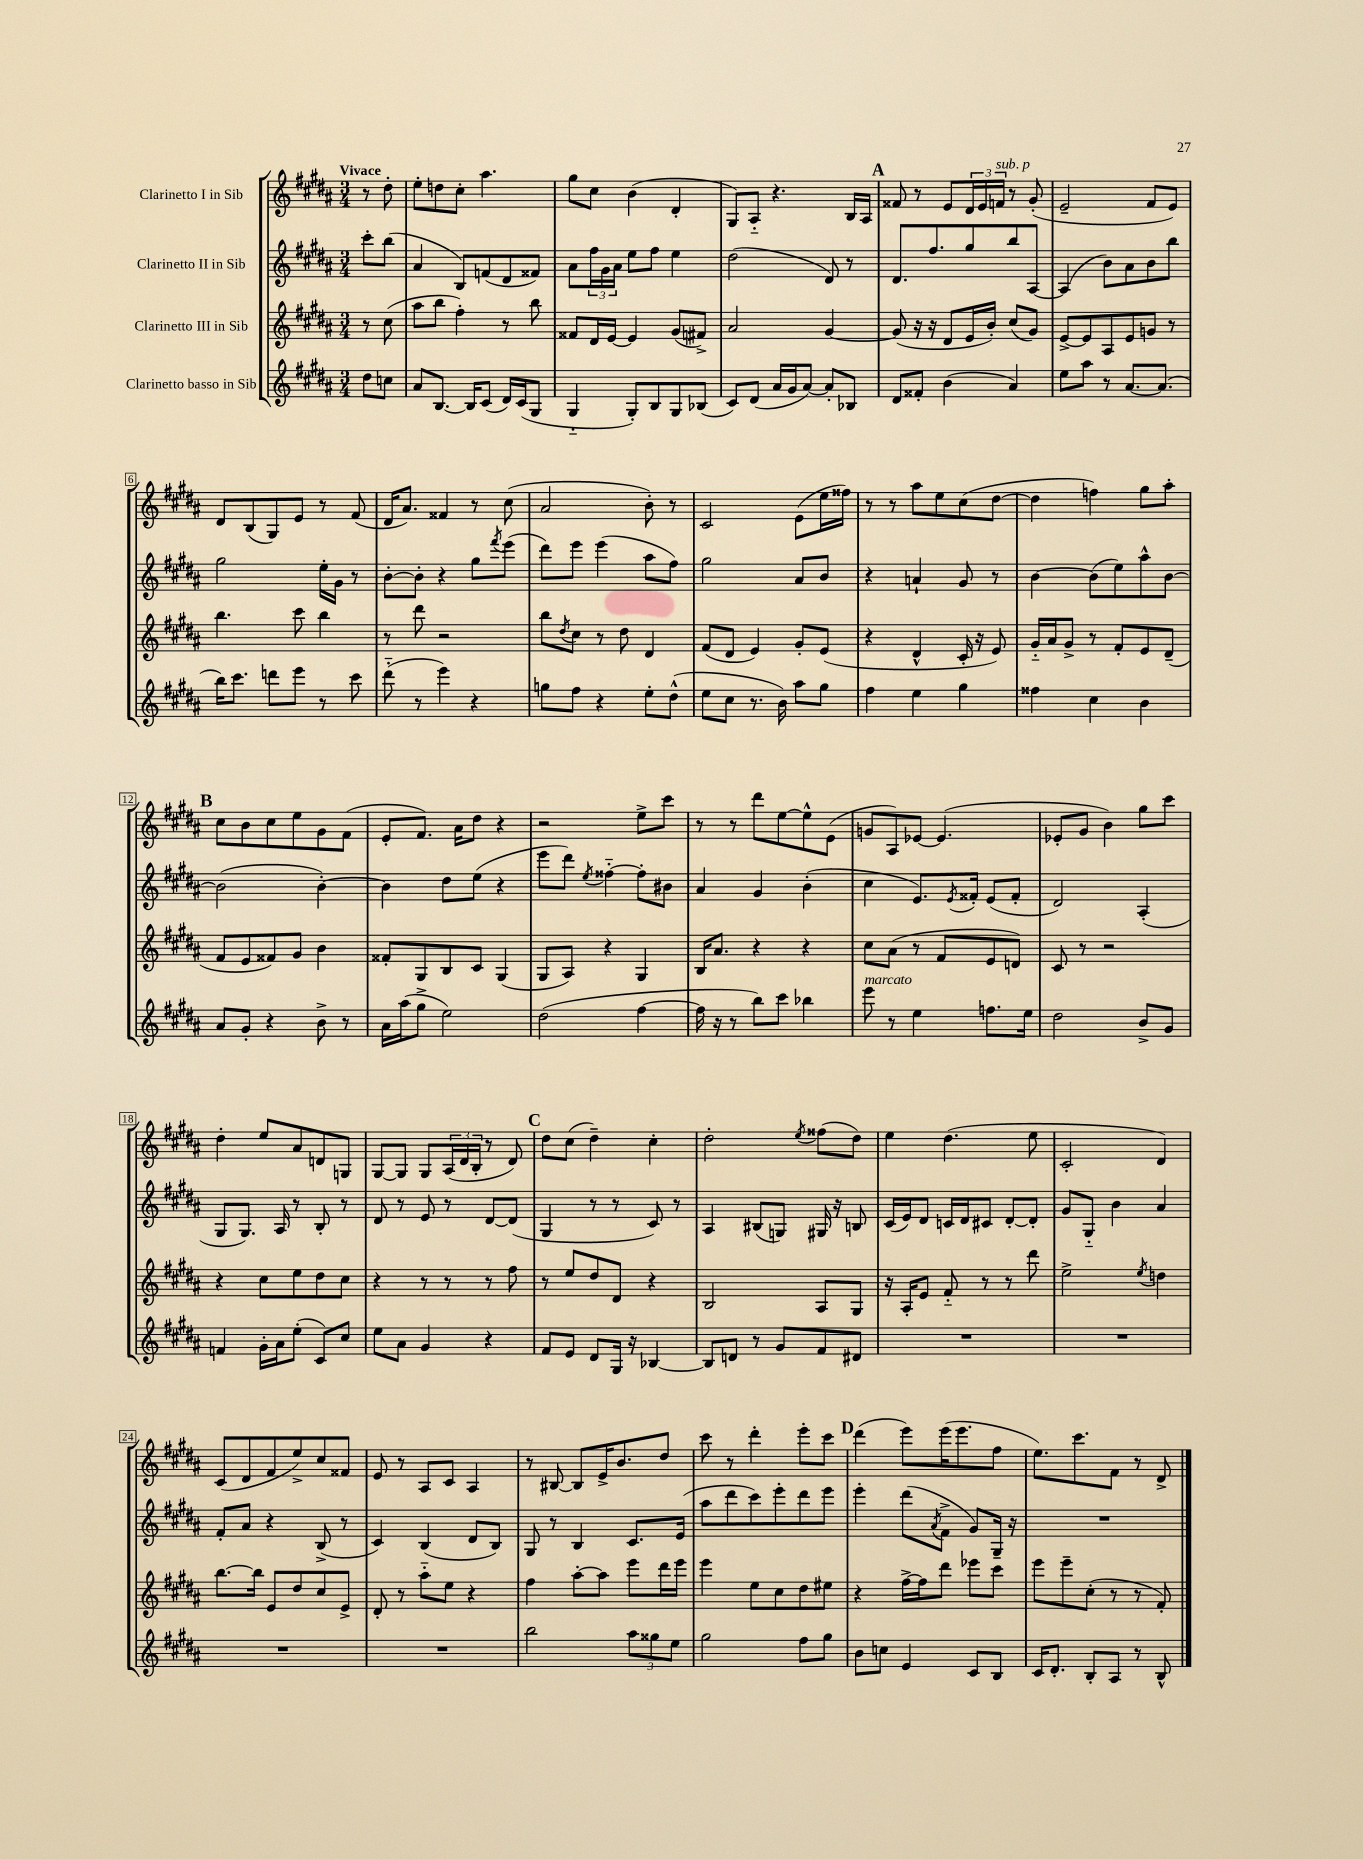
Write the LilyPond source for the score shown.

<<
\new StaffGroup <<
\new Staff = "s0" \with { instrumentName = "Clarinetto I in Sib" } {
    \clef treble \key b \major \numericTimeSignature \time 3/4 \partial 4 \tempo "Vivace"
    r8 dis''8-. |
    e''8-. d''8 cis''8-. ais''4. |
    gis''8 cis''8 b'4( dis'4-. |
    gis8) ais8-_ r4. b16 ais16 |
    \mark \markup { \bold "A" } fisis'8 r8 e'8 \tuplet 3/2 { dis'16 e'16 f'16^\markup { \italic "sub. p" } } r8 gis'8-.( |
    e'2-- fis'8 e'8) |
    dis'8 b8( gis8) e'8 r8 fis'8( |
    dis'16 ais'8.) fisis'4 r8 cis''8( |
    ais'2 b'8-.) r8 |
    cis'2 e'8( e''16 fisis''16) |
    r8 r8 ais''8 e''8 cis''8( dis''8~ |
    dis''4 f''4) gis''8 ais''8-. |
    \mark \markup { \bold "B" } cis''8 b'8 cis''8 e''8 gis'8 fis'8( |
    e'8-. fis'8.) ais'16 dis''8 r4 |
    r2 e''8-> cis'''8 |
    r8 r8 dis'''8 e''8~ e''8-^ e'8( |
    g'8 ais8) ees'8~ ees'4.( |
    ees'8-. gis'8 b'4) gis''8 cis'''8 |
    dis''4-. e''8 ais'8 d'8 g8 |
    gis8~ gis8 gis8 \tuplet 3/2 { ais16( dis'16 b16-. } r8 dis'8) |
    \mark \markup { \bold "C" } dis''8 cis''8( dis''4--) cis''4-. |
    dis''2-. \acciaccatura { e''8 } fisis''8( dis''8) |
    e''4 dis''4.( e''8 |
    cis'2-. dis'4) |
    cis'8( dis'8 fis'8 e''8->) cis''8 fisis'8 |
    e'8 r8 ais8 cis'8 ais4 |
    r8 bis8~ bis8 e'16-> b'8. dis''8 |
    cis'''8 r8 dis'''4-. e'''8-. cis'''8 |
    \mark \markup { \bold "D" } dis'''4( e'''8) e'''16( e'''8. fis''8 |
    e''8.) cis'''8. fis'8 r8 dis'8-> \bar "|." |
}
\new Staff = "s1" \with { instrumentName = "Clarinetto II in Sib" } {
    \clef treble \key b \major \numericTimeSignature \time 3/4 \partial 4
    cis'''8-. b''8( |
    ais'4 b8) f'8( dis'8 fisis'8) |
    ais'8 \tuplet 3/2 { fis''16 gis'16 ais'16 } e''8 fis''8 e''4 |
    dis''2( dis'8) r8 |
    \mark \markup { \bold "A" } dis'8. fis''8. gis''8 b''8 ais8~ |
    ais4( b'8) ais'8 b'8 b''8 |
    gis''2 e''16-. gis'16 r8 |
    b'8~-. b'8-. r4 gis''8 \acciaccatura { fis'''8 } e'''8( |
    dis'''8) e'''8 e'''4( ais''8 fis''8) |
    gis''2 ais'8 b'8 |
    r4 a'4-! gis'8 r8 |
    b'4~ b'8( e''8) ais''8-^ b'8~ |
    \mark \markup { \bold "B" } b'2( b'4~-.) |
    b'4 dis''8 e''8( r4 |
    e'''8 dis'''8) \acciaccatura { e''8 } fisis''4~-_ fisis''8-. bis'8 |
    ais'4 gis'4 b'4-.( |
    cis''4 e'8.) \acciaccatura { e'8 } fisis'16-. e'8( fisis'8-. |
    dis'2) ais4-.( |
    gis8 gis8.) ais16 r8 b8-. r8 |
    dis'8 r8 e'8 r8 dis'8~ dis'8( |
    \mark \markup { \bold "C" } gis4 r8 r8 cis'8) r8 |
    ais4 bis8( g8) gis16 r16 b8 |
    cis'16( e'16) dis'8 c'16 dis'16 cis'8 dis'8~-. dis'8-. |
    gis'8 gis8-_ b'4 ais'4 |
    fis'8-. ais'8 r4 b8->( r8 |
    cis'4) b4( dis'8 b8) |
    gis8 r8 b4 cis'8. e'16( |
    ais''8 dis'''8 cis'''8) e'''8-. dis'''8 e'''8 |
    \mark \markup { \bold "D" } e'''4-. dis'''8( \acciaccatura { ais'8 } fis'8-> gis'8) gis16-- r16 |
    R2. \bar "|." |
}
\new Staff = "s2" \with { instrumentName = "Clarinetto III in Sib" } {
    \clef treble \key b \major \numericTimeSignature \time 3/4 \partial 4
    r8 cis''8( |
    ais''8 b''8 fis''4-.) r8 b''8 |
    fisis'8 dis'16 e'16~ e'4 gis'8( fis'8->) |
    ais'2 gis'4~ |
    \mark \markup { \bold "A" } gis'8( r16 r16 dis'8 e'16 b'16-.) cis''8( gis'8) |
    e'8~-> e'8 ais8 e'8 g'8 r8 |
    b''4. cis'''8 b''4 |
    r8 dis'''8 r2 |
    b''8 \acciaccatura { dis''8 } cis''8 r8 dis''8 dis'4 |
    fis'8( dis'8 e'4) gis'8-. e'8( |
    r4 dis'4-^ cis'16-. r16 e'8) |
    gis'16-_ ais'16 gis'8-> r8 fis'8-. e'8 dis'8--( |
    \mark \markup { \bold "B" } fis'8 e'8 fisis'8) gis'8 b'4 |
    fisis'8-. gis8 b8 cis'8 gis4( |
    gis8 ais8) r4 gis4 |
    b16 ais'8. r4 r4 |
    cis''8 ais'8( r8 fis'8 e'8 d'8) |
    cis'8 r8 r2 |
    r4 cis''8 e''8 dis''8 cis''8 |
    r4 r8 r8 r8 fis''8 |
    \mark \markup { \bold "C" } r8 e''8 dis''8 dis'8 r4 |
    b2 ais8 gis8 |
    r16 ais16-. e'8 fis'8-_ r8 r8 dis'''8 |
    e''2-> \acciaccatura { e''8 } d''4 |
    b''8.~ b''16 e'8 dis''8 cis''8 e'8-> |
    dis'8-. r8 ais''8-_ e''8 r4 |
    fis''4 ais''8~-. ais''8 e'''8 dis'''16 e'''16 |
    e'''4 e''8 cis''8 dis''8 eis''8 |
    \mark \markup { \bold "D" } r4 fis''16~-> fis''16 dis'''8 ees'''8 cis'''8 |
    e'''8 e'''8-- cis''8-.( r8 r8 fis'8-.) \bar "|." |
}
\new Staff = "s3" \with { instrumentName = "Clarinetto basso in Sib" } {
    \clef treble \key b \major \numericTimeSignature \time 3/4 \partial 4
    dis''8 c''8 |
    ais'8 b8.~ b16 cis'8( dis'16) cis'16( gis8 |
    gis4-_ gis8-.) b8 gis8 bes8( |
    cis'8) dis'8( ais'16 gis'16 ais'8~) ais'8-. bes8 |
    \mark \markup { \bold "A" } dis'8 fisis'8-. b'4( ais'4) |
    e''8 ais''8 r8 ais'8.~ ais'8.( |
    b''16) cis'''8. d'''8 e'''8 r8 cis'''8 |
    dis'''8-_( r8 e'''4) r4 |
    g''8 fis''8 r4 e''8-. dis''8-^( |
    e''8 cis''8 r8. b'16) ais''8 gis''8 |
    fis''4 e''4 gis''4 |
    fisis''4 cis''4 b'4 |
    \mark \markup { \bold "B" } ais'8 gis'8-. r4 b'8-> r8 |
    ais'16 ais''16( gis''8-> e''2) |
    dis''2( fis''4~ |
    fis''16 r16 r8 b''8) cis'''8 bes''4 |
    e'''8^\markup { \italic "marcato" } r8 e''4 f''8. e''16 |
    dis''2 b'8-> gis'8 |
    f'4 gis'16-. ais'16 e''8-.( cis'8) cis''8 |
    e''8 ais'8 gis'4 r4 |
    \mark \markup { \bold "C" } fis'8 e'8 dis'8 gis16 r16 bes4~ |
    bes8 d'8 r8 gis'8 fis'8 dis'8 |
    R2. |
    R2. |
    R2. |
    R2. |
    b''2 \tuplet 3/2 { ais''8 gisis''8 e''8 } |
    gis''2 fis''8 gis''8 |
    \mark \markup { \bold "D" } b'8 c''8 e'4 cis'8 b8 |
    cis'16 dis'8.-. b8-. ais8 r8 b8-^ \bar "|." |
}
>>
>>
\layout { \context { \Score \override BarNumber.stencil = #(make-stencil-boxer 0.1 0.3 ly:text-interface::print) } }
